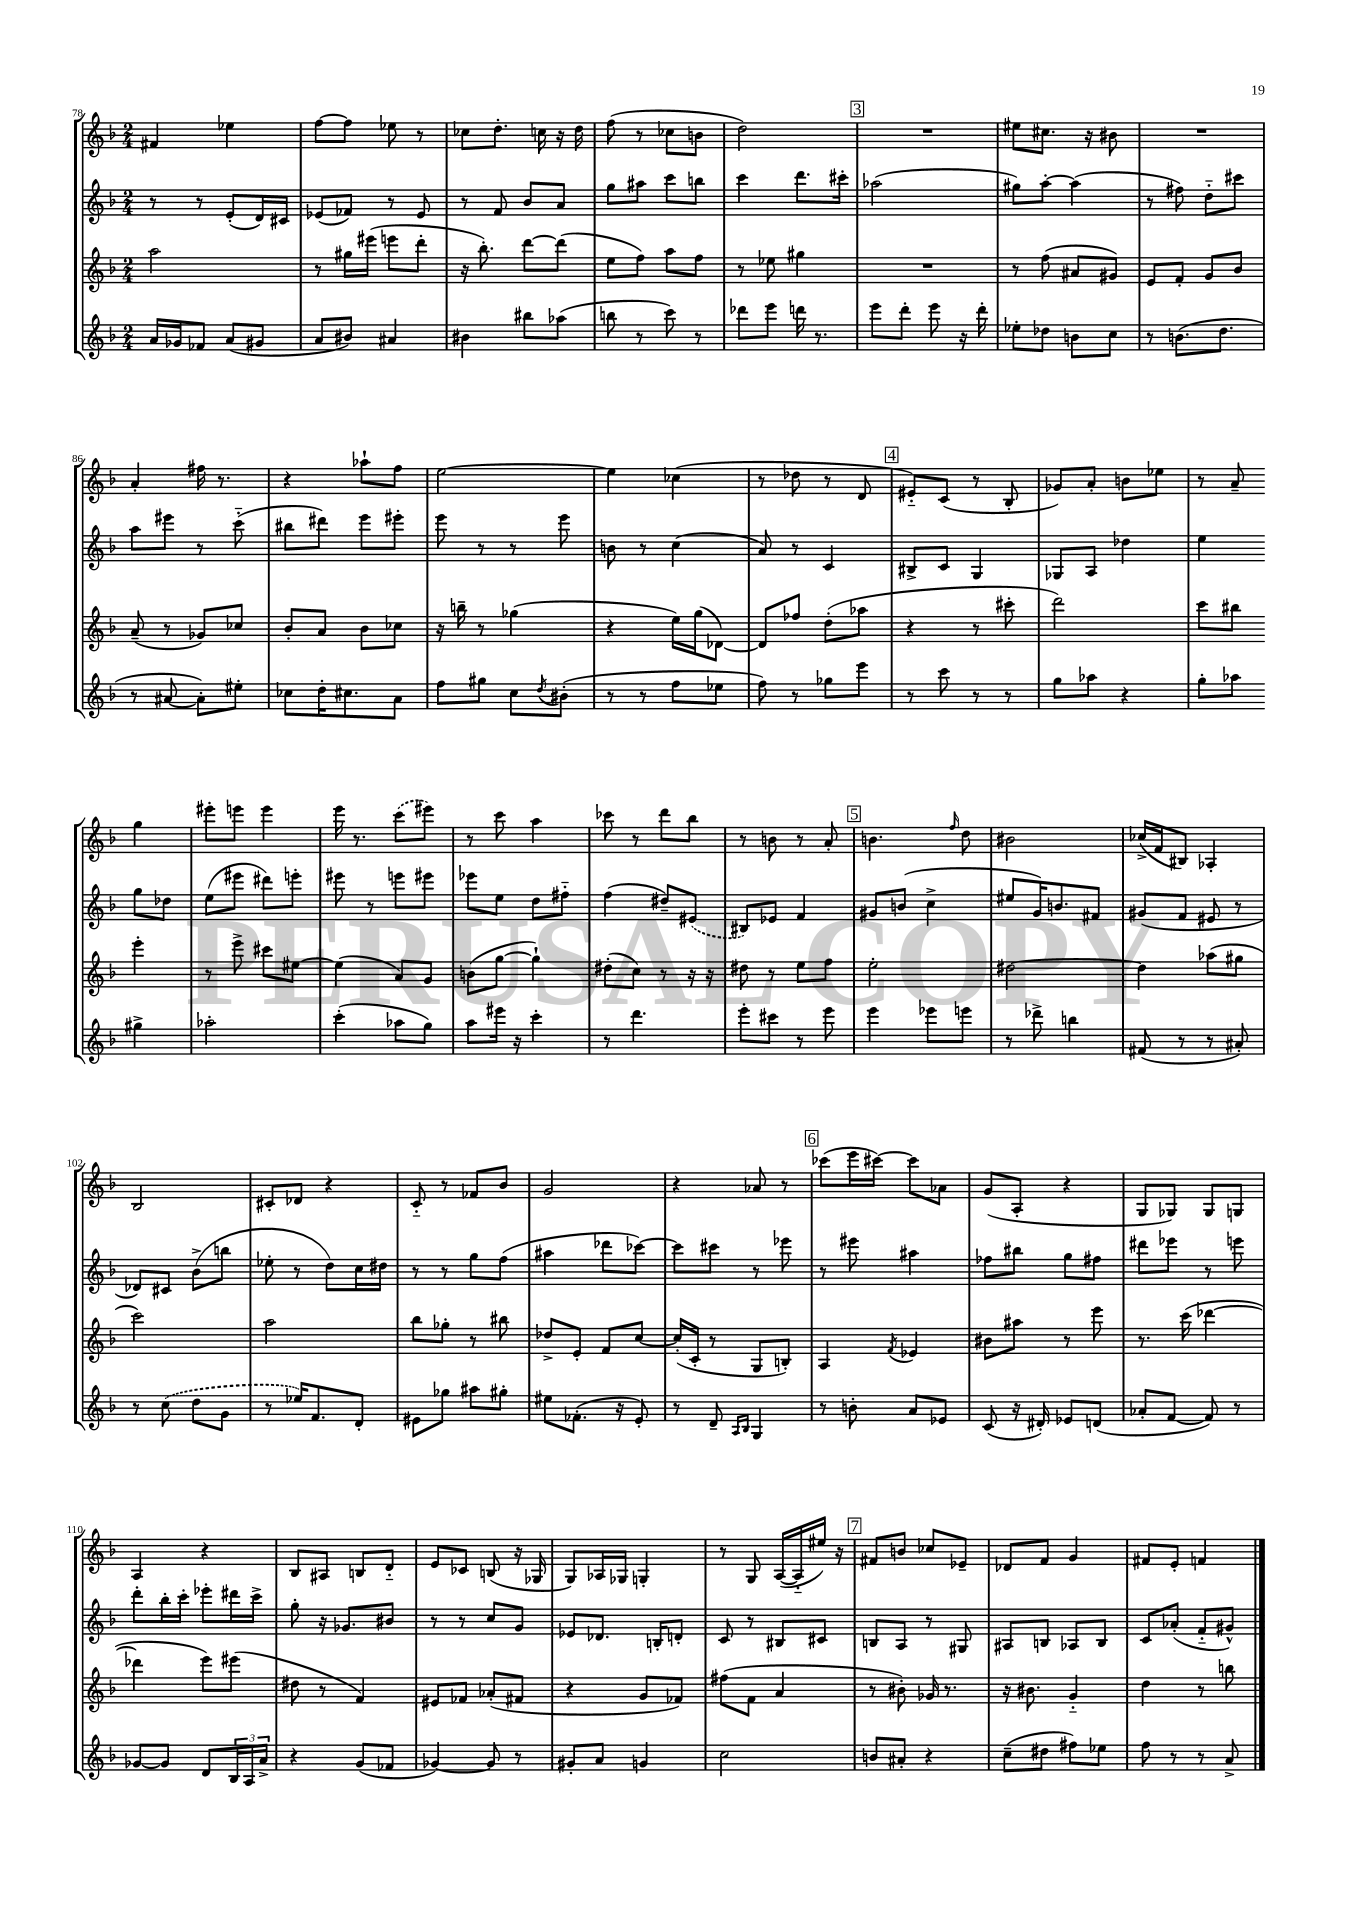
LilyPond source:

<<
\new StaffGroup <<
\new Staff = "s0" {
    \clef treble \key f \major \numericTimeSignature \time 2/4
    fis'4 ees''4 |
    f''8~ f''8 ees''8 r8 |
    ces''8 d''8.-. c''16 r16 d''16 |
    f''8( r8 ces''8 b'8 |
    d''2) |
    \mark \markup { \box "3" } R2 |
    eis''8 cis''8. r16 bis'8 |
    R2 |
    a'4-. fis''16 r8. |
    r4 aes''8-! f''8 |
    e''2~ |
    e''4 ces''4( |
    r8 des''8 r8 d'8 |
    \mark \markup { \box "4" } eis'8-_) c'8( r8 bes8-. |
    ges'8) a'8-. b'8 ees''8 |
    r8 a'8-- g''4 |
    eis'''8-. e'''8 e'''4 |
    e'''16 r8. \once \slurDashed c'''8( eis'''8) |
    r8 c'''8 a''4 |
    ces'''8 r8 d'''8 bes''8 |
    r8 b'8 r8 a'8-. |
    \mark \markup { \box "5" } b'4. \grace { f''16 } d''8 |
    bis'2 |
    ces''16->( f'16 bis8) aes4-. |
    bes2 |
    cis'8-. des'8 r4 |
    c'8-_ r8 fes'8 bes'8 |
    g'2 |
    r4 aes'8 r8 |
    \mark \markup { \box "6" } ces'''8( e'''16 cis'''16~) cis'''8 aes'8 |
    g'8( a8-. r4 |
    g8 ges8) ges8 g8 |
    a4 r4 |
    bes8 ais8 b8 d'8-_ |
    e'8 ces'8 b8( r16 ges16 |
    g8) aes16 ges16 g4-. |
    r8 g8 a16~( a16-_ eis''16) r16 |
    \mark \markup { \box "7" } fis'8 b'8 ces''8 ees'8-- |
    des'8 f'8 g'4 |
    fis'8 e'8-. f'4 \bar "|." |
}
\new Staff = "s1" {
    \clef treble \key f \major \numericTimeSignature \time 2/4
    r8 r8 e'8-.( d'16) cis'16 |
    ees'8( fes'8) r8 ees'8 |
    r8 f'8 bes'8 a'8 |
    g''8 ais''8 c'''8 b''8 |
    c'''4 d'''8. cis'''16-. |
    \mark \markup { \box "3" } aes''2( |
    gis''8) a''8~-. a''4( |
    r8 fis''8) d''8-_ cis'''8 |
    a''8 eis'''8 r8 c'''8-_( |
    bis''8 dis'''8) e'''8 eis'''8-. |
    e'''8 r8 r8 e'''8 |
    b'8 r8 c''4( |
    a'8) r8 c'4 |
    \mark \markup { \box "4" } bis8-> c'8 g4 |
    ges8 a8 des''4 |
    e''4 g''8 des''8 |
    e''8( eis'''8 dis'''8) e'''8-. |
    eis'''8 r8 e'''8 eis'''8 |
    ees'''8 e''8 d''8 fis''8-_ |
    f''4( dis''8--) \once \slurDashed eis'8( |
    bis8) ees'8 f'4 |
    \mark \markup { \box "5" } gis'8 b'8( c''4-> |
    eis''8 g'16) b'8. fis'8 |
    gis'8( f'8 eis'8 r8 |
    des'8) cis'8 bes'8->( b''8 |
    ees''8-. r8 d''8) c''16 dis''16 |
    r8 r8 g''8 f''8( |
    ais''4 des'''8 ces'''8~) |
    ces'''8 cis'''8 r8 ees'''8 |
    \mark \markup { \box "6" } r8 eis'''8 ais''4 |
    fes''8 bis''8 g''8 fis''8 |
    dis'''8 ees'''8 r8 e'''8 |
    d'''8-. bes''16-. c'''16-. ees'''8-. dis'''16 c'''16-> |
    g''8-. r16 ges'8. bis'8 |
    r8 r8 c''8 g'8 |
    ees'8 des'8. b16-. d'8-. |
    c'8 r8 bis8 cis'8 |
    \mark \markup { \box "7" } b8 a8 r8 gis8 |
    ais8 b8 aes8 b8 |
    c'8 aes'8-.( f'8-_ gis'8-^) \bar "|." |
}
\new Staff = "s2" {
    \clef treble \key f \major \numericTimeSignature \time 2/4
    a''2 |
    r8 gis''16 eis'''16( e'''8 d'''8-. |
    r16 bes''8.-.) d'''8~ d'''8( |
    e''8 f''8) a''8 f''8 |
    r8 ees''8 gis''4 |
    \mark \markup { \box "3" } R2 |
    r8 f''8( ais'8 gis'8) |
    e'8 f'8-. g'8 bes'8 |
    a'8--( r8 ges'8) ces''8 |
    bes'8-. a'8 bes'8 ces''8 |
    r16 b''16-- r8 ges''4( |
    r4 e''16) g''16( des'8~) |
    des'8 fes''8 d''8-.( aes''8 |
    \mark \markup { \box "4" } r4 r8 cis'''8-. |
    d'''2) |
    c'''8 bis''8 e'''4-. |
    r8 e'''8-> cis'''8 eis''8~ |
    eis''4( a'8) g'8 |
    b'8( g''8~ g''4-!) |
    dis''8-.( c''8) r8 r16 r16 |
    dis''8 r8 e''8 f''8 |
    \mark \markup { \box "5" } e''2-. |
    dis''2~ |
    dis''4 aes''8( gis''8 |
    c'''2) |
    a''2 |
    bes''8 ges''8-. r8 bis''8 |
    des''8-> e'8-. f'8 c''8~ |
    c''16-.( c'16-. r8 g8 b8-.) |
    \mark \markup { \box "6" } a4 \acciaccatura { f'8 } ees'4 |
    bis'8 ais''8 r8 e'''8 |
    r8. c'''16( des'''4~ |
    des'''4 e'''8) eis'''8( |
    dis''8 r8 f'4) |
    eis'8 fes'8 aes'8-.( fis'8 |
    r4 g'8 fes'8) |
    fis''8( f'8 a'4 |
    \mark \markup { \box "7" } r8 bis'8-.) ges'16 r8. |
    r16 bis'8. g'4-_ |
    d''4 r8 b''8 \bar "|." |
}
\new Staff = "s3" {
    \clef treble \key f \major \numericTimeSignature \time 2/4
    a'16 ges'16 fes'8 a'8( gis'8 |
    a'8 bis'8) ais'4 |
    bis'4 bis''8 aes''8( |
    b''8 r8 c'''8) r8 |
    des'''8 e'''8 d'''16 r8. |
    \mark \markup { \box "3" } e'''8 d'''8-. e'''8 r16 d'''16-. |
    ees''8-. des''8 b'8 c''8 |
    r8 b'8.( d''8. |
    r8 ais'8~ ais'8-.) eis''8-. |
    ces''8 d''16-. cis''8. a'8 |
    f''8 gis''8 c''8 \acciaccatura { d''8 } bis'8-.( |
    r8 r8 f''8 ees''8 |
    f''8) r8 ges''8 e'''8 |
    \mark \markup { \box "4" } r8 c'''8 r8 r8 |
    g''8 aes''8 r4 |
    g''8-. aes''8 gis''4-> |
    aes''2-. |
    c'''4-.( aes''8 g''8) |
    a''8 eis'''16 r16 c'''4-. |
    r8 d'''4. |
    e'''8-. cis'''8 r8 e'''8 |
    \mark \markup { \box "5" } e'''4 ees'''8 e'''8 |
    r8 des'''8-> b''4 |
    fis'8( r8 r8 ais'8-.) |
    r8 \once \slurDashed c''8( d''8 g'8 |
    r8 ees''16) f'8. d'8-. |
    eis'8 ges''8 ais''8 gis''8-. |
    eis''8 fes'8.-.( r16 e'8-.) |
    r8 d'8-- \grace { a16 bes16 } g4 |
    \mark \markup { \box "6" } r8 b'8-. a'8 ees'8 |
    c'8( r16 dis'16-.) ees'8 d'8( |
    aes'8-. f'8~ f'8) r8 |
    ges'8~ ges'8 d'8 \tuplet 3/2 { bes16 a16 a'16-> } |
    r4 g'8( fes'8 |
    ges'4~) ges'8 r8 |
    gis'8-. a'8 g'4 |
    c''2 |
    \mark \markup { \box "7" } b'8 ais'8-. r4 |
    c''8--( dis''8 fis''8) ees''8 |
    f''8 r8 r8 a'8-> \bar "|." |
}
>>
>>
\layout { \context { \Score currentBarNumber = #78 } }
